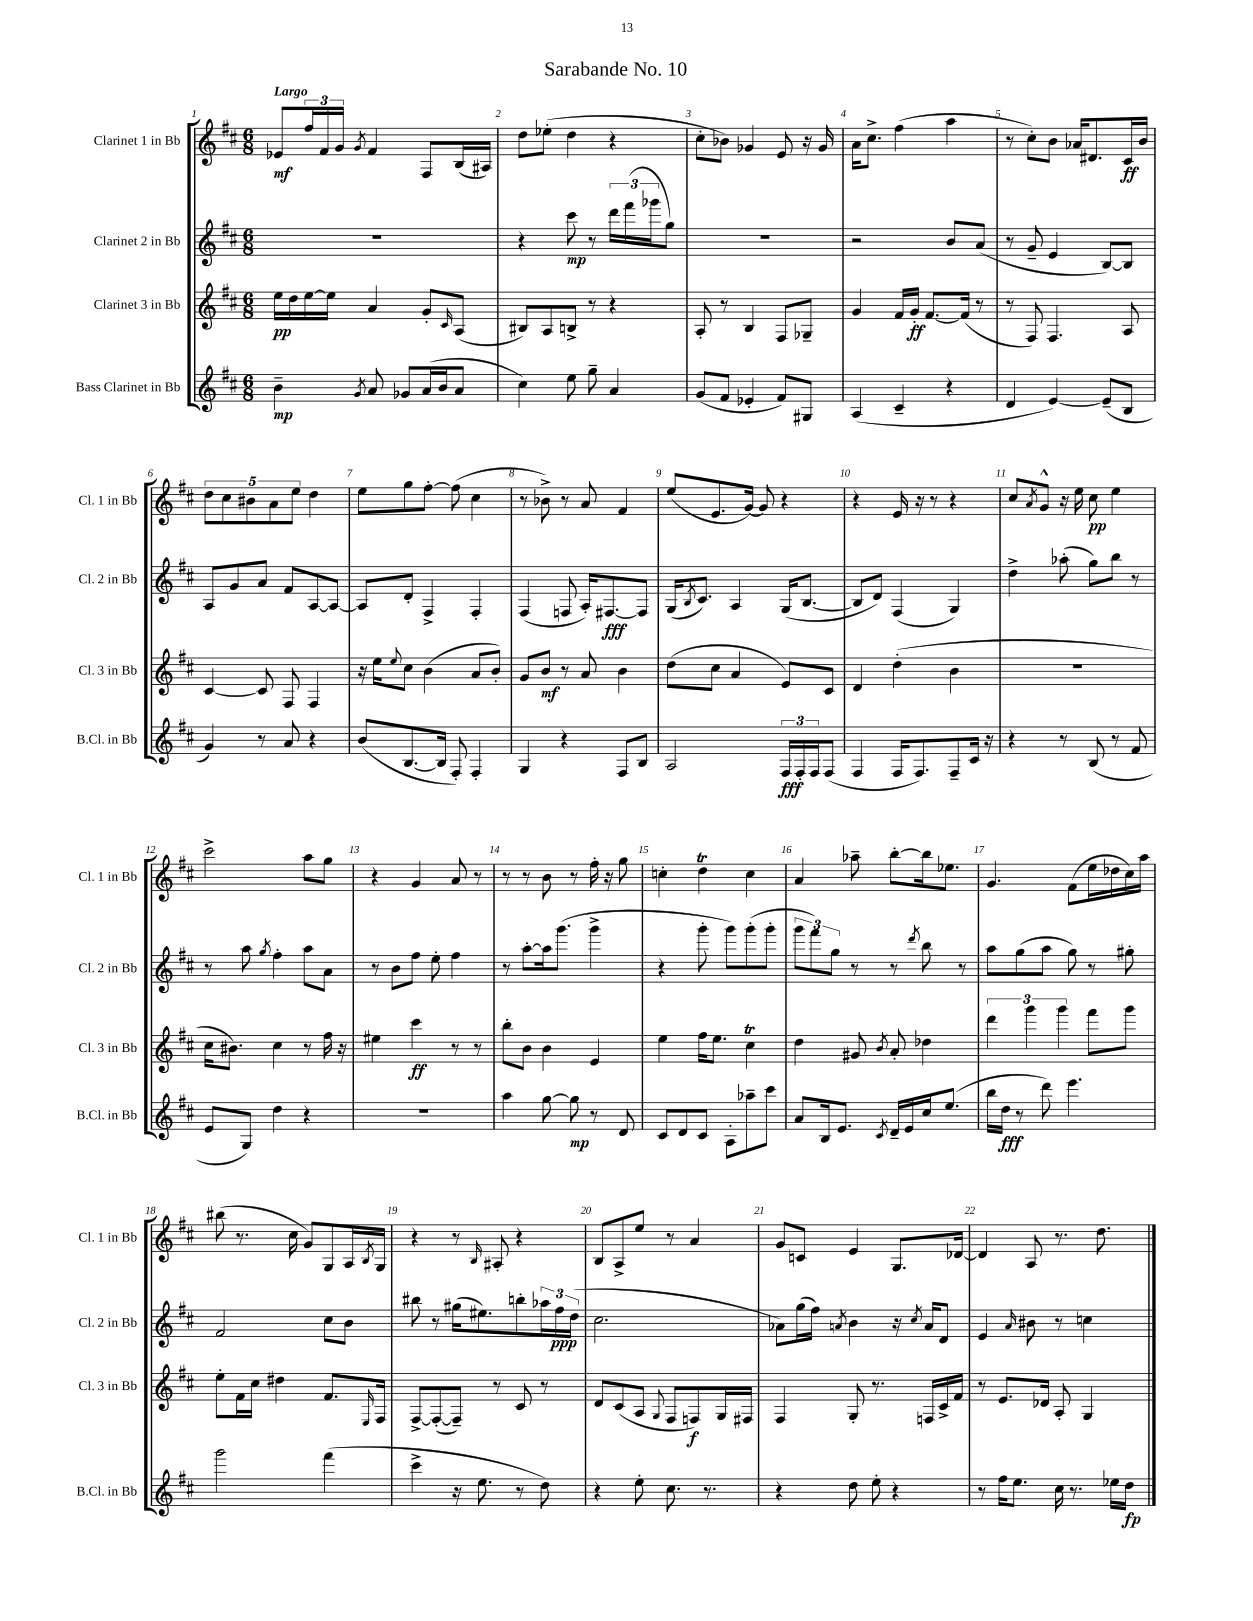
\header { title = "Sarabande No. 10" }
<<
\new StaffGroup <<
\new Staff = "s0" \with { instrumentName = "Clarinet 1 in Bb" shortInstrumentName = "Cl. 1 in Bb" } {
    \clef treble \key d \major \numericTimeSignature \time 6/8 \tempo "Largo"
    ees'8\mf \tuplet 3/2 { fis''16 fis'16 g'16 } \acciaccatura { g'8 } fis'4 fis8 b16( ais16) |
    d''8 ees''8-.( d''4 r4 |
    cis''8-. bes'8) ges'4 e'8 r16 ges'16 |
    a'16 cis''8.-> fis''4( a''4 |
    r8 cis''8-.) b'8 aes'16 dis'8. cis'16\ff b'16 |
    \tuplet 5/4 { d''8 cis''8 bis'8 a'8 e''8 } d''4 |
    e''8 g''8 fis''8~-. fis''8( cis''4 |
    r8 bes'8->) r8 a'8 fis'4 |
    e''8( e'8. g'16~) g'8 r4 |
    r4 e'16 r16 r8 r4 |
    cis''8 \acciaccatura { a'8 } g'8-^ r16 e''16 cis''8\pp e''4 |
    cis'''2-> a''8 g''8 |
    r4 g'4 a'8 r8 |
    r8 r8 b'8 r8 fis''16-. r16 g''8 |
    c''4-. d''4\trill c''4 |
    a'4 aes''8-- b''8~-. b''16 ees''8. |
    g'4. fis'8( e''16 des''16 cis''16) a''16 |
    bis''8( r8. cis''16 g'8) g8 a16 \acciaccatura { b8 } g16 |
    r4 r8 \grace { b16 } ais8-. r4 |
    b8 a8-> e''8 r8 a'4 |
    g'8 c'8 e'4 g8. des'16~ |
    des'4 a8 r8. d''8. \bar "|." |
}
\new Staff = "s1" \with { instrumentName = "Clarinet 2 in Bb" shortInstrumentName = "Cl. 2 in Bb" } {
    \clef treble \key d \major \numericTimeSignature \time 6/8
    R2. |
    r4 cis'''8\mp r8 \tuplet 3/2 { d'''16 fis'''16( ges'''16 } g''8) |
    R2. |
    r2 b'8 a'8( |
    r8 g'8-- e'4 b8~) b8 |
    a8 g'8 a'8 fis'8 a8~ a8~ |
    a8 d'8-. fis4-> fis4-. |
    fis4( f8 a16-.) fis8.~\fff fis8 |
    g16( \acciaccatura { b8 } cis'8.) a4 g16( b8.~ |
    b8 d'8) fis4( g4) |
    d''4-> aes''8-.( g''8) b''8 r8 |
    r8 a''8 \acciaccatura { g''8 } fis''4-. a''8 a'8 |
    r8 b'8 fis''8 e''8-. fis''4 |
    r8 a''8~-. a''16 g'''8.( g'''4-> |
    r4 g'''8-. g'''8) g'''8-.( g'''8-. |
    \tuplet 3/2 { g'''8 fis'''8) g''8 } r8 r8 \acciaccatura { d'''8 } b''8 r8 |
    a''8 g''8( a''8 g''8) r8 gis''8-. |
    fis'2 cis''8 b'8 |
    bis''8 r8 gis''16( eis''8.) b''8-. \tuplet 3/2 { aes''16 fis''16\ppp d''16( } |
    cis''2. |
    aes'8) g''16( fis''16) \acciaccatura { a'8 } b'4 r16 \acciaccatura { cis''8 } a'16 d'8 |
    e'4 \grace { a'16 } bis'8 r8 c''4 \bar "|." |
}
\new Staff = "s2" \with { instrumentName = "Clarinet 3 in Bb" shortInstrumentName = "Cl. 3 in Bb" } {
    \clef treble \key d \major \numericTimeSignature \time 6/8
    e''16\pp d''16 e''16~ e''16 a'4 g'8-. \grace { cis'16 } a8( |
    bis8) a8 b8-> r8 r4 |
    a8-. r8 b4 fis8 ges8-- |
    g'4 fis'16 g'16-.\ff fis'8.~ fis'16( r8 |
    r8 fis8) fis4. a8 |
    cis'4~ cis'8 fis8 fis4 |
    r16 e''16 \appoggiatura { e''8 } cis''8 b'4( a'8 b'8-.) |
    g'8 b'8\mf r8 a'8 b'4 |
    d''8( cis''8 a'4 e'8) cis'8 |
    d'4 d''4-.( b'4 |
    R2. |
    cis''16 bis'8.) cis''4 r8 fis''16 r16 |
    eis''4 cis'''4\ff r8 r8 |
    b''8-. b'8 b'4 e'4 |
    e''4 fis''16 e''8. cis''4\trill |
    d''4 gis'8 \acciaccatura { b'8 } a'8-. des''4 |
    \tuplet 3/2 { d'''4 g'''4 g'''4 } fis'''8 g'''8 |
    e''8-. fis'16 cis''16 dis''4 fis'8. \grace { e16 } fis16 |
    fis8~-> fis8~-.( fis8--) r8 cis'8 r8 |
    d'8 cis'8( a8 \appoggiatura { g8 } fis8 f8\f) g16 fis16 |
    fis4 g8-. r8. f16 cis'16-> fis'16 |
    r8 e'8. des'16 a8-. g4 \bar "|." |
}
\new Staff = "s3" \with { instrumentName = "Bass Clarinet in Bb" shortInstrumentName = "B.Cl. in Bb" } {
    \clef treble \key d \major \numericTimeSignature \time 6/8
    b'4--\mp \acciaccatura { g'8 } a'8 ges'8 a'16( b'16 a'8 |
    cis''4) e''8 g''8-- a'4 |
    g'8( fis'8 ees'4-. fis'8) gis8 |
    a4( cis'4-- r4 |
    d'4 e'4~) e'8--( b8 |
    g'4) r8 a'8 r4 |
    b'8( b8.~ b16 fis8-.) fis4-. |
    g4 r4 fis8 b8 |
    a2 \tuplet 3/2 { fis16\fff fis16-. fis16 } fis8( |
    fis4 fis16 fis8.) fis8-- cis'16 r16 |
    r4 r8 b8( r8 fis'8 |
    e'8 g8) d''4 r4 |
    R2. |
    a''4 g''8~ g''8\mp r8 d'8 |
    cis'8 d'8 cis'8 a8-. aes''8-- cis'''8 |
    a'8 b16 e'8. \acciaccatura { cis'8 } d'16-- e'16 cis''16 e''8.( |
    b''16 d''16\fff r8 d'''8) e'''4. |
    g'''2 fis'''4( |
    cis'''4-> r16 e''8. r8 d''8) |
    r4 e''8-. cis''8. r8. |
    r4 d''8 e''8-. r4 |
    r8 fis''16 e''8. cis''16 r8. ees''16 d''16\fp \bar "|." |
}
>>
>>
\layout { \context { \Score \override BarNumber.break-visibility = ##(#f #t #t) barNumberVisibility = #all-bar-numbers-visible } }
